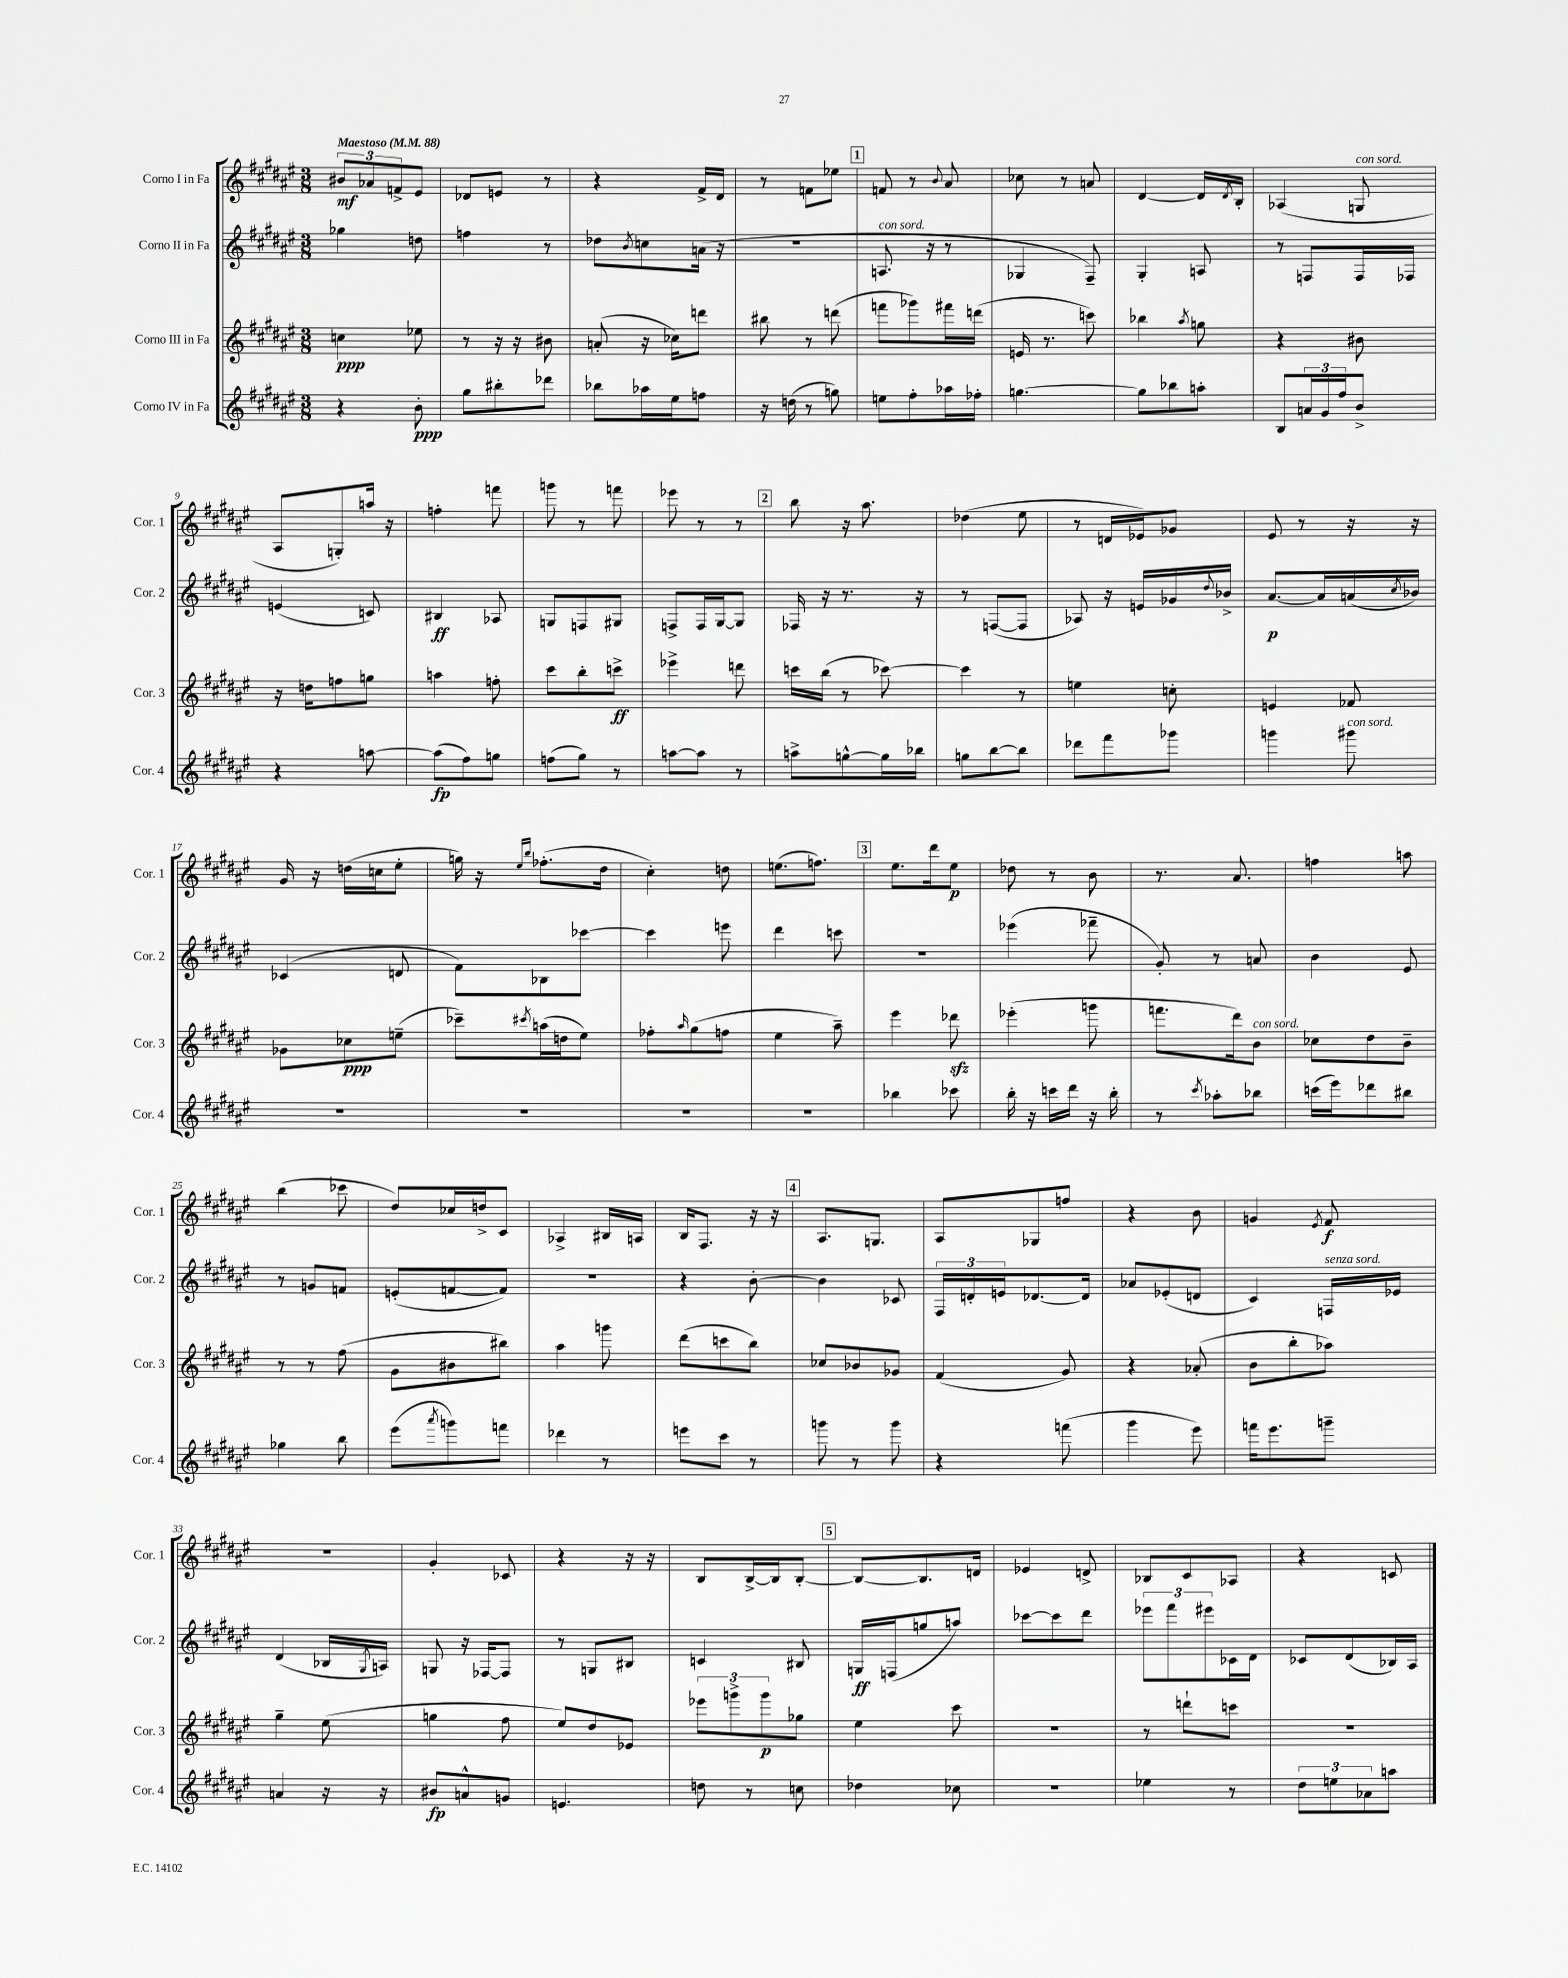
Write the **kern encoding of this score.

**kern	**kern	**kern	**kern
*staff4	*staff3	*staff2	*staff1
*clefG2	*clefG2	*clefG2	*clefG2
*k[f#c#g#d#a#e#]	*k[f#c#g#d#a#e#]	*k[f#c#g#d#a#e#]	*k[f#c#g#d#a#e#]
*M3/8	*M3/8	*M3/8	*M3/8
*MM88	*MM88	*MM88	*MM88
4r	4cc	4gg-	12b#
.	.	.	12a-
.	.	.	12f^
8b'	8ee-	8dd	8e#
=	=	=	=
8gg#	8r	4ff	8d-
8bb#'	16r	.	8e
.	16r	.	.
8ddd-	8b#	8r	8r
=	=	=	=
8bb-	(8a'	8dd-	4r
.	.	8qb	.
16aa-	16r	8cc	.
16ee#	16cc-)	.	.
8ff	8ddd	(16a	16f#^
.	.	16r	16d#
=	=	=	=
16r	8bb#	4.r	8r
(16dd	.	.	.
8r	8r	.	8f
8gg)	(8ddd	.	8ee-
=	=	=	=
8ee	8fff	8.A	8f
8ff#'	8ggg-)	.	8r
.	.	16r	.
.	.	.	8qqb
16aa-	16fff#	8r	8a#
16ff-'	(16ddd	.	.
=	=	=	=
[4.gg	16e	4G-	8cc-
.	8.r	.	.
.	.	.	8r
.	8ccc)	8F#~)	8a
=	=	=	=
8gg]	4bb-	4G#'	[4d#
8bb-	.	.	.
.	8qaa#	.	.
8aa'	8gg	8A	16d#]
.	.	.	8qd#
.	.	.	16B'
=	=	=	=
8B	4r	8r	(4A-
24a	.	8F	.
24g#	.	.	.
24ff#	.	.	.
8b^	8b#	16F	8G
.	.	16F-	.
=	=	=	=
4r	16r	(4e	8A#
.	16dd	.	.
.	8ff	.	8G')
[8aa	8gg	8c)	16aa
.	.	.	16r
=	=	=	=
(8aa]	4aa	4B#	4ff'
8ff#)	.	.	.
8gg	8ff'	8A-	8fff
=	=	=	=
(8ff	8ccc#	8G	8ggg
8gg#)	8bb'	8F	8r
8r	8ccc^	8G#	8fff
=	=	=	=
[8aa	4eee-^	8F^	8eee-
8aa]	.	16F	8r
.	.	[16G#	.
8r	8ddd	8G#]	8r
=	=	=	=
8aa^	16ccc	16F-	8bb
.	(16bb	16r	.
[8gg^^	8r	8.r	16r
.	.	.	8.aa#
16gg]	[8ccc-)	.	.
16bb-	.	16r	.
=	=	=	=
8gg	4ccc-]	8r	(4dd-
[8bb	.	([8F	.
8bb]	8r	8F]	8ee#
=	=	=	=
8ddd-	4ee	8A-)	8r
8fff#	.	16r	16d
.	.	16e	16e-)
8ggg-	8cc'	16g-	8g-
.	.	8qqdd#	.
.	.	16b-^	.
=	=	=	=
4ggg	4e	[8.a#	8e#
.	.	.	8r
.	.	16a#]	.
8ggg#	8f-	(16a	16r
.	.	8qcc#	.
.	.	16b-)	16r
=	=	=	=
4.r	8g-	(4c-	16g#
.	.	.	16r
.	8cc-	.	(16dd
.	.	.	16cc
.	(8ee~	8d	8ee#'
=	=	=	=
4.r	8ccc-~)	8f#)	16gg)
.	.	.	16r
.	.	.	16qqee#
.	8qccc#	.	16qqbb
.	(16aa	8B-	(8.ff-'
.	16dd	.	.
.	8ee#)	[8ccc-	.
.	.	.	16dd#
=	=	=	=
4.r	8ff-'	4ccc-]	4cc#')
.	16qqaa#	.	.
.	(8gg#	.	.
.	8ff	8eee	8dd
=	=	=	=
4.r	4ee#	4ddd#	(8.ee
.	.	.	8.ff)
.	8aa#~)	8ccc	.
=	=	=	=
4bb-	4eee#	4.r	8.ee#
.	.	.	16ddd#
8ccc-	8ddd-	.	8ee#
=	=	=	=
16bb'	(4eee-'	(4eee-	8dd-
16r	.	.	.
16ccc	.	.	8r
16ddd#	.	.	.
16r	8ggg	8fff-~	8b
16bb'	.	.	.
=	=	=	=
8r	8.fff	8g#')	8.r
8qccc#	.	.	.
8aa-'	.	8r	.
.	16ddd#)	.	8.a#
8bb-	8b	8a	.
=	=	=	=
(16ccc	8cc-	4b	4ff
16eee#)	.	.	.
8ddd-	8dd#	.	.
8bb#	8b~	8e#	8aa
=	=	=	=
4gg-	8r	8r	(4bb
.	8r	8g	.
8bb	(8ff#	8f	8ccc-
=	=	=	=
(8eee#	8g#	(8e'	8dd#)
8qaaa#	.	.	.
8ggg)	8b#	[8f	16cc-
.	.	.	16dd^
8fff	8bb#)	8f])	8c#
=	=	=	=
4ddd-	4aa#	4.r	4A-^
8r	8ggg	.	16B#
.	.	.	16A
=	=	=	=
8eee	(8ddd#	4r	16B
.	.	.	8.F#
8ccc#	8ccc	.	.
8r	8bb)	[8b'	16r
.	.	.	16r
=	=	=	=
8ggg	8cc-	4b]	8.A#
8r	8b-	.	.
.	.	.	8.G
8ggg	8g-	8c-	.
=	=	=	=
4r	(4f#	24F#	8A#
.	.	24d'	.
.	.	24e	.
.	.	[8.d-	8G-
(8fff	8g#)	.	8ff
.	.	16d-]	.
=	=	=	=
4ggg#	4r	8a-	4r
.	.	(8e-'	.
8eee#)	(8a-'	8d	8b
=	=	=	=
16fff	8b	4c#)	4g
8.eee#	.	.	.
.	8bb'	.	.
.	.	.	8qe#
8ggg~	8aa-)	16F	8f#
.	.	16e-	.
=	=	=	=
4a	4gg#~	(4d#	4.r
16r	(8ee#	16B-	.
.	.	8qG#	.
16r	.	16A)	.
=	=	=	=
8b#	4gg	8G	4g#'
8a^^	.	16r	.
.	.	[16F-	.
8g	8ff#	8F-]	8c-
=	=	=	=
4.e	8ee#)	8r	4r
.	8dd#	8G	.
.	8e-	8B#	16r
.	.	.	16r
=	=	=	=
8dd	12eee-	4c	8B
.	12ggg^	.	.
8r	.	.	[16B^
.	12ggg	.	.
.	.	.	16B]
8cc	8gg-	8B#	[8B'
=	=	=	=
4dd-	4ee#	16G	8B_
.	.	(16F	.
.	.	8gg	8.B]
8cc-	8ccc#	8aa)	.
.	.	.	16d
=	=	=	=
4.r	4.r	[8ccc-	4e-
.	.	8ccc-]	.
.	.	8ddd#	8d^
=	=	=	=
4ee-	8r	12eee-	8B-
.	.	12fff#	.
.	8ddd`	.	8c#
.	.	12eee#	.
8r	8ccc	16c-	8A-
.	.	16d#	.
=	=	=	=
12dd#	4.r	8c-	4r
12ee	.	.	.
.	.	(8d#	.
12a-	.	.	.
8aa	.	16B-)	8c
.	.	16A#	.
==	==	==	==
*-	*-	*-	*-
